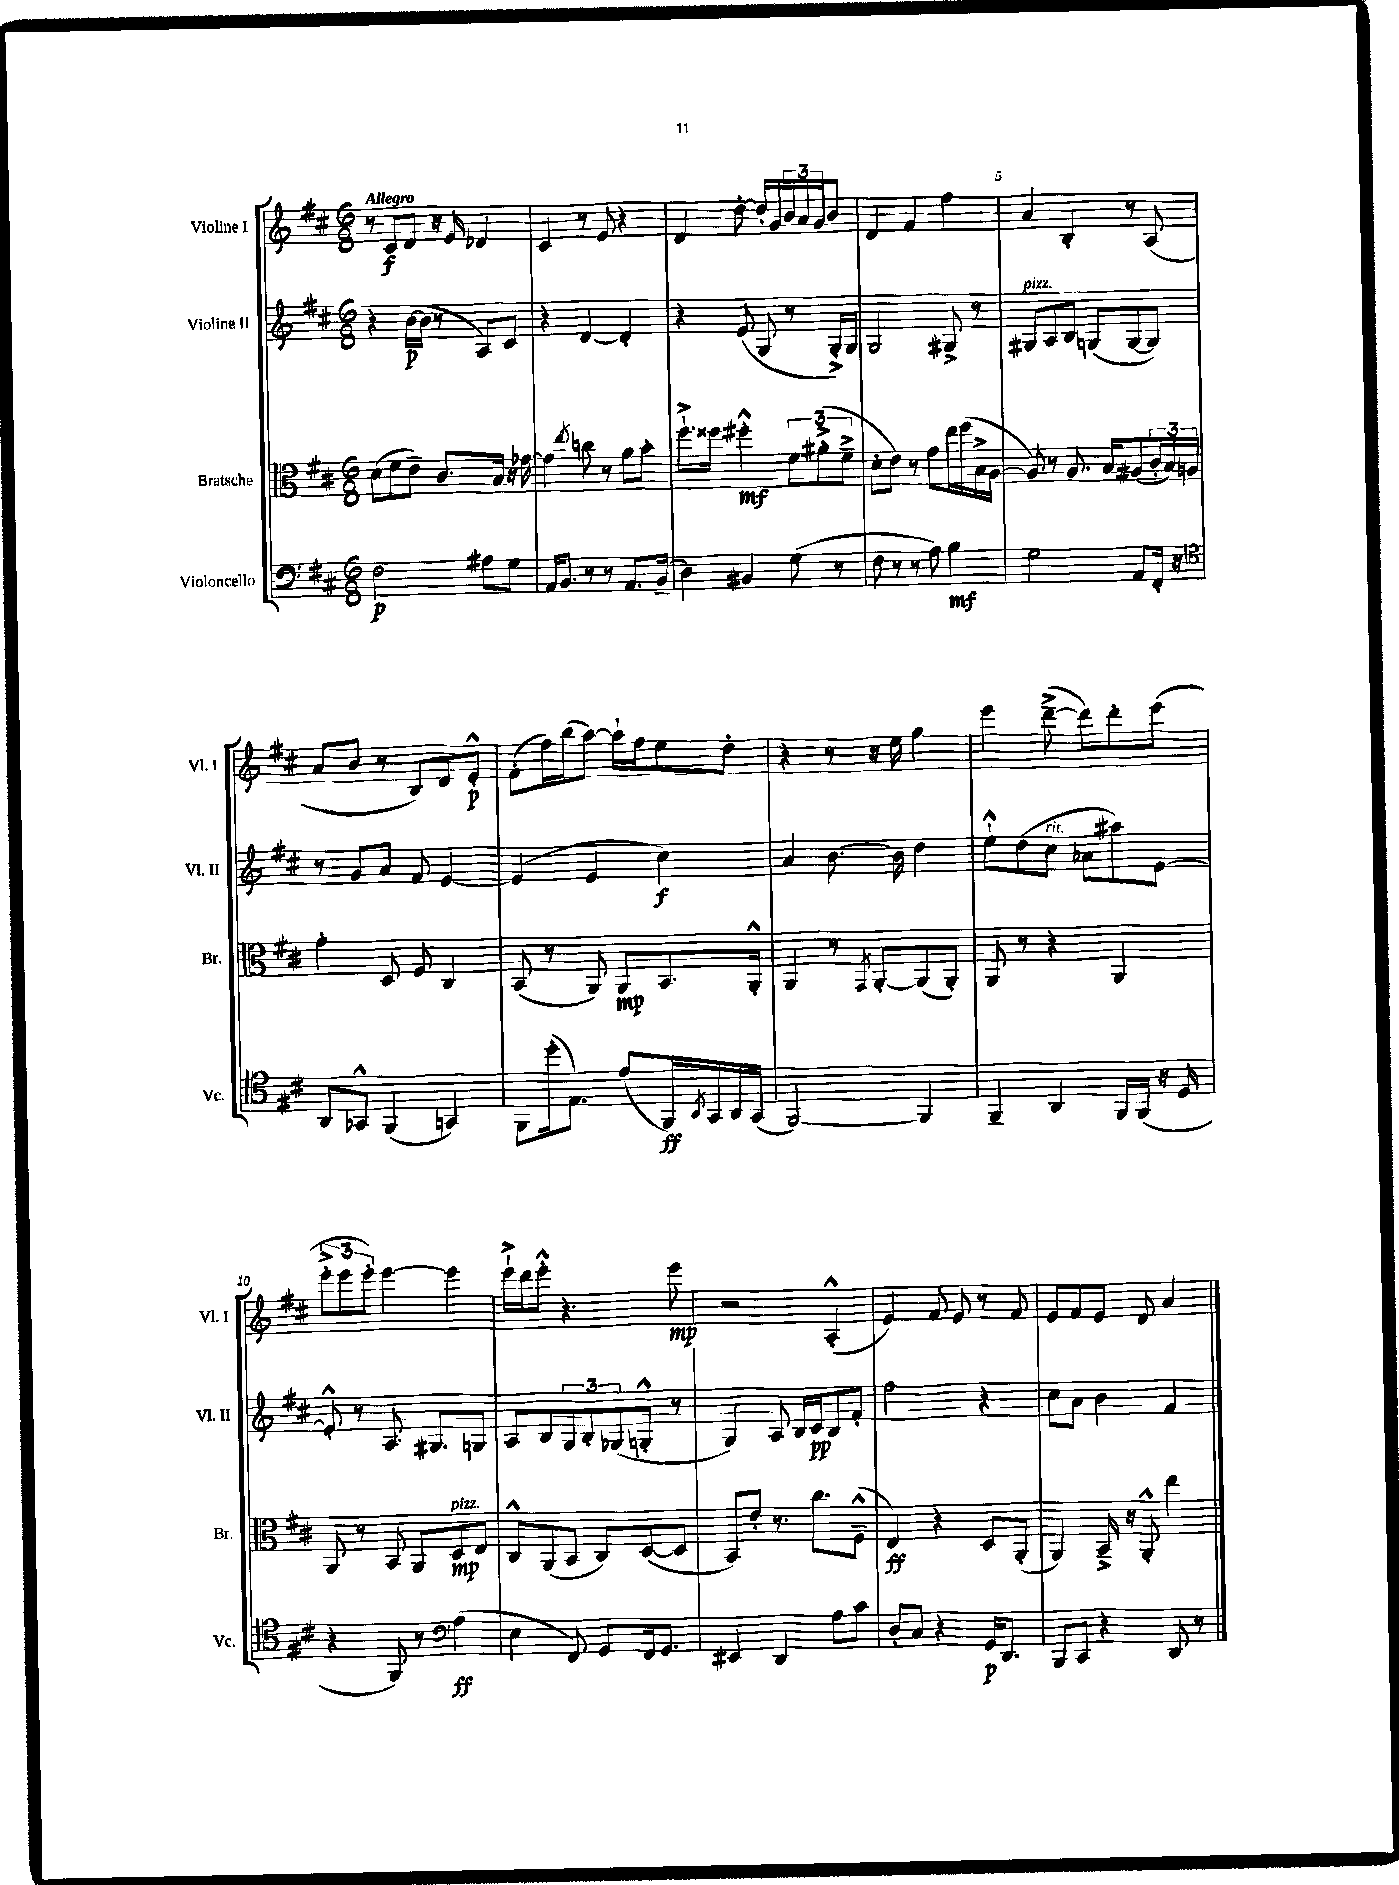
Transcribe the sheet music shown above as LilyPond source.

<<
\new StaffGroup <<
\new Staff = "s0" \with { instrumentName = "Violine I" shortInstrumentName = "Vl. I" } {
    \clef treble \key d \major \numericTimeSignature \time 6/8 \tempo "Allegro"
    r8 cis'8\f d'8 r16 e'16 des'4 |
    cis'4 r8 e'8 r4 |
    d'4 d''8~-. d''16-. g'16 \tuplet 3/2 { b'16 a'16 g'16 } b'8 |
    d'4 fis'4 fis''4 |
    a'4 b4-. r8 a8( |
    a'8 b'8 r8 b8) d'8 e'8-.-^\p |
    fis'8-.( fis''16) b''16( a''8~) a''16-! fis''16 e''8 d''8-. |
    r4 r8 r16 e''16 g''4 |
    e'''4 d'''8~--->( d'''8) d'''8-. e'''8( |
    \tuplet 3/2 { e'''8-.-> e'''8 e'''8-.) } e'''4~ e'''4 |
    e'''16-!-> d'''16 e'''8-.-^ r4. e'''8\mp |
    r2 a4-.-^( |
    e'4) fis'8 e'8 r8 fis'8 |
    e'8 fis'8 e'8 d'8 a'4 \bar "|." |
}
\new Staff = "s1" \with { instrumentName = "Violine II" shortInstrumentName = "Vl. II" } {
    \clef treble \key d \major \numericTimeSignature \time 6/8
    r4 b'16~\p( b'16 r8 a8) cis'8 |
    r4 d'4~ d'4-. |
    r4 e'8( g8 r8 g16-.->) g16 |
    g2 gis8-> r8 |
    gis8^\markup { \italic "pizz." } a8 b8 g8( g8~ g8) |
    r8 g'8 a'8 fis'8 e'4~ |
    e'4( e'4 cis''4\f) |
    a'4 b'8.~ b'16 d''4 |
    e''8-!-^ d''8( cis''8^\markup { \italic "rit." } aes'8 ais''8) e'8~ |
    e'8-.-^ r8 a8. gis8. g8 |
    a8 b8 \tuplet 3/2 { g8 b8-. ges8( } g8-.-^ r8 |
    g4) a8 b16 cis'16\pp b8 fis'8-. |
    fis''2 r4 |
    cis''8 a'8 b'4 fis'4 \bar "|." |
}
\new Staff = "s2" \with { instrumentName = "Bratsche" shortInstrumentName = "Br." } {
    \clef alto \key d \major \numericTimeSignature \time 6/8
    d'8( fis'8 e'8--) cis'8. b16 r16 ges'16~ |
    ges'4 \acciaccatura { e''8 } c''8 r8 a'8 b'8-. |
    fis''8.-!-> fisis''16 fis''4-.-^\mf \tuplet 3/2 { fis'8 ais'8-.->( fis'8---> } |
    d'8-. e'8) r8 g'8 e''16 fis''16( b16-> a16~ |
    a8) r8 a8. b16 ais8( \tuplet 3/2 { cis'16-. b16) a16 } |
    g'4-. d8 fis8 cis4 |
    b,8( r8 a,8) a,8\mp b,8. a,16-.-^ |
    a,4 r8 \acciaccatura { g,8 } a,8~-. a,8( a,8-.) |
    a,8 r8 r4 a,4 |
    a,8 r8 b,8 a,8 d8\mp^\markup { \italic "pizz." } e8 |
    cis8-^ a,8( b,8 cis8) d8~( d8 |
    b,8) e'8-. r8. cis''8. fis8---^( |
    e4\ff) r4 d8 a,8-.( |
    a,4) b,16---> r16 a,8-.-^ e''4 \bar "|." |
}
\new Staff = "s3" \with { instrumentName = "Violoncello" shortInstrumentName = "Vc." } {
    \clef bass \key d \major \numericTimeSignature \time 6/8
    fis2\p ais8 g8 |
    a,16 b,8. r8 r8 a,8. b,16--( |
    d4) bis,4 g8( r8 |
    fis8 r8 r8 a8) b4\mf |
    g2 a,8 fis,16-. r16 |
    \clef tenor a,8 ges,8-^ fis,4( g,4) |
    fis,8 d''16-.( e8.) e'8( fis,16\ff) \acciaccatura { a,8 } g,16 a,16 g,16( |
    fis,2~) fis,4 |
    fis,4-- a,4 fis,16 fis,16( r16 d16 |
    r4 fis,8) r8 \clef bass a4\ff( |
    e4 fis,8) g,8 fis,16 g,8. |
    eis,4 d,4 a8 cis'8 |
    d8-. cis8 r4 g,16\p d,8. |
    b,,8 cis,8 r4 d,8 r8 \bar "|." |
}
>>
>>
\layout { \context { \Score \override BarNumber.break-visibility = ##(#f #t #t) barNumberVisibility = #(every-nth-bar-number-visible 5) } }
